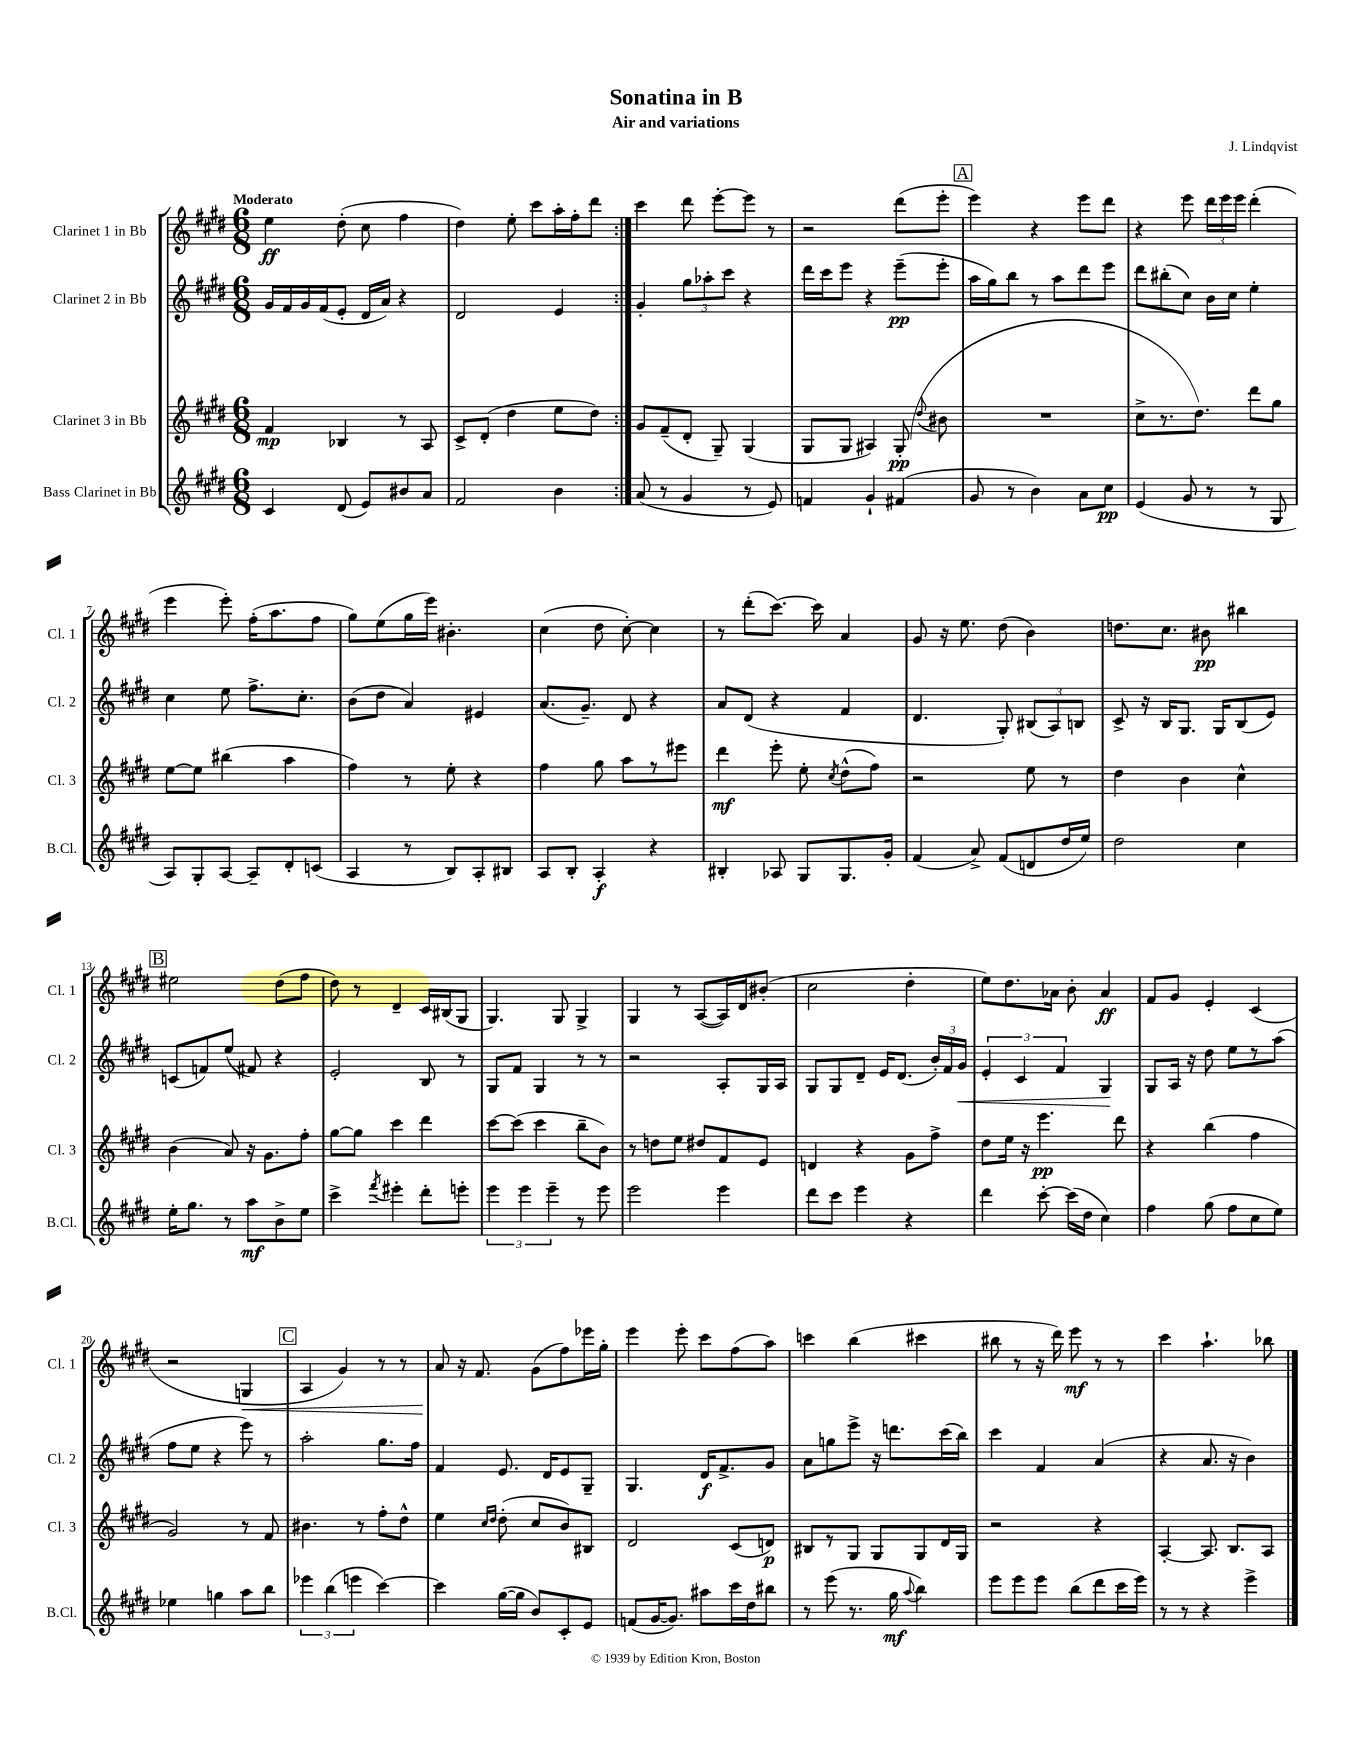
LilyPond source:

\header { title = "Sonatina in B" composer = "J. Lindqvist" subtitle = "Air and variations" }
<<
\new StaffGroup <<
\new Staff = "s0" \with { instrumentName = "Clarinet 1 in Bb" shortInstrumentName = "Cl. 1" } {
    \clef treble \key e \major \numericTimeSignature \time 6/8 \tempo "Moderato"
    \autoBeamOff \repeat volta 2 { e''4\ff dis''8-.( cis''8 fis''4 |
    dis''4) e''8-. cis'''8[ a''16-. fis''16-. dis'''8] | }
    cis'''4 dis'''8 e'''8[~-. e'''8] r8 |
    r2 dis'''8[( e'''8]-. |
    \mark \markup { \box "A" } e'''4) r4 e'''8[ dis'''8] |
    r4 e'''8 \tuplet 3/2 { dis'''16[ e'''16 e'''16] } dis'''4-.( |
    e'''4 e'''8-.) fis''16[-.( a''8. fis''8] |
    gis''8[) e''8( gis''16 e'''16]) bis'4.-. |
    cis''4( dis''8 cis''8~-.) cis''4 |
    r8 dis'''8[-.( cis'''8.]~) cis'''16 a'4 |
    gis'8 r16 e''8. dis''8( b'4) |
    d''8.[ cis''8.] bis'8\pp bis''4 |
    \mark \markup { \box "B" } eis''2 dis''8[( fis''8] |
    dis''8) r8 dis'4-- cis'16[ bis16( gis8] |
    gis4.) gis8 gis4-> |
    gis4 r8 a8[~( a16) dis'16 bis'8]-.( |
    cis''2 dis''4-. |
    e''8[) dis''8. aes'16] b'8-. aes'4\ff |
    fis'8[ gis'8] e'4-. cis'4( |
    r2 g4\< |
    \mark \markup { \box "C" } a4 gis'4) r8 r8 |
    a'8\! r16 fis'8. gis'8[( fis''8) ees'''16 gis''16]-. |
    e'''4 e'''8-. cis'''8[ fis''8( a''8]) |
    c'''4 b''4( cis'''4 |
    bis''8 r8 r16 dis'''16) e'''8\mf r8 r8 |
    cis'''4 a''4.-! bes''8 \bar "|." |
}
\new Staff = "s1" \with { instrumentName = "Clarinet 2 in Bb" shortInstrumentName = "Cl. 2" } {
    \clef treble \key e \major \numericTimeSignature \time 6/8
    \autoBeamOff \repeat volta 2 { gis'16[ fis'16 gis'16 fis'16( e'8]-. dis'16[ a'16]) r4 |
    dis'2 e'4 | }
    gis'4-. \tuplet 3/2 { gis''8[ aes''8-. cis'''8] } r4 |
    dis'''16[ cis'''16 e'''8] r4 e'''8[--\pp( e'''8]-. |
    \mark \markup { \box "A" } a''16[ gis''16) b''8] r8 a''8[ dis'''8 e'''8] |
    dis'''8[ bis''8-.( cis''8]) b'16[ cis''16] e''4-. |
    cis''4 e''8 fis''8.[-> cis''8.]-. |
    b'8[( dis''8] a'4) eis'4 |
    a'8.[( gis'8.]--) dis'8 r4 |
    a'8[ dis'8]( r4 fis'4 |
    dis'4. gis8-.) \tuplet 3/2 { bis8[( a8) b8] } |
    cis'8-> r16 b16[ gis8.] gis16[ b8( e'8]) |
    \mark \markup { \box "B" } c'8[( f'8) e''8]( fis'8) r4 |
    e'2-. b8 r8 |
    gis8[ fis'8] gis4 r8 r8 |
    r2 a8[-. gis16 a16] |
    gis8[ gis8 dis'8]-- e'16[ dis'8.]( \tuplet 3/2 { b'16[-.) fis'16 gis'16]\< } |
    \tuplet 3/2 { e'4-. cis'4 fis'4 } gis4\! |
    gis8[ a16] r16 dis''8 e''8[ r8 a''8]( |
    fis''8[ e''8] r4 e'''8) r8 |
    \mark \markup { \box "C" } a''2-. gis''8.[ fis''16] |
    fis'4 e'8. dis'16[ e'8 gis8]-- |
    gis4. dis'16[\f fis'8.-> gis'8] |
    a'8[ g''8 e'''8]-> r16 d'''8.[ cis'''16( b''16]) |
    cis'''4 fis'4 a'4( |
    r4 a'8. r16 b'4) \bar "|." |
}
\new Staff = "s2" \with { instrumentName = "Clarinet 3 in Bb" shortInstrumentName = "Cl. 3" } {
    \clef treble \key e \major \numericTimeSignature \time 6/8
    \autoBeamOff \repeat volta 2 { fis'4\mp bes4 r8 a8 |
    cis'8[-> dis'8]-.( dis''4 e''8[ dis''8]) | }
    gis'8[ fis'8--( dis'8]-. gis8--) gis4( |
    gis8[ gis8] ais4) gis8-.\pp( \appoggiatura { dis''8 } bis'8 |
    \mark \markup { \box "A" } R2. |
    cis''8[-> r8. dis''8.]) dis'''8[ gis''8] |
    e''8[~ e''8] bis''4( a''4 |
    fis''4) r8 e''8-. r4 |
    fis''4 gis''8 a''8[ r8 eis'''8] |
    dis'''4\mf e'''8-. e''8-. \acciaccatura { cis''8 } dis''8[-^( fis''8]) |
    r2 e''8 r8 |
    dis''4 b'4 cis''4-^ |
    \mark \markup { \box "B" } b'4( a'8) r16 gis'8.[ fis''8]-. |
    gis''8[~ gis''8] cis'''4 dis'''4 |
    cis'''8[~ cis'''8]( cis'''4 b''8[-- b'8]) |
    r8 d''8[ e''8] dis''8[ fis'8 e'8] |
    d'4 r4 gis'8[ fis''8]-> |
    dis''8[ e''16] r16 e'''4.\pp dis'''8 |
    r4 b''4( fis''4 |
    gis'2) r8 fis'8 |
    \mark \markup { \box "C" } bis'4. r8 fis''8[-. dis''8]-^ |
    e''4 \grace { cis''16[ dis''16] } dis''8-.( cis''8[ b'8) bis8] |
    dis'2 cis'8[( d'8]\p) |
    bis8[ r8 gis8] gis8[ gis8 dis'16 gis16] |
    r2 r4 |
    a4~-. a8. b8.[ a8] \bar "|." |
}
\new Staff = "s3" \with { instrumentName = "Bass Clarinet in Bb" shortInstrumentName = "B.Cl." } {
    \clef treble \key e \major \numericTimeSignature \time 6/8
    \autoBeamOff \repeat volta 2 { cis'4 dis'8( e'8[) bis'8 a'8] |
    fis'2 b'4 | }
    a'8( r8 gis'4 r8 e'8) |
    f'4 gis'4-! fis'4( |
    \mark \markup { \box "A" } gis'8 r8 b'4) a'8[ cis''8]\pp |
    e'4( gis'8 r8 r8 gis8 |
    a8[) gis8-. a8]~ a8[-- dis'8-. c'8]( |
    a4 r8 b8[) a8-. bis8] |
    a8[ b8]-. a4-.\f r4 |
    bis4-. aes8 gis8[ gis8. gis'16]-. |
    fis'4( a'8->) fis'8[( d'8 dis''16 e''16]) |
    dis''2 cis''4 |
    \mark \markup { \box "B" } e''16[-. gis''8.] r8 a''8[\mf b'8-> e''8] |
    cis'''4-> \acciaccatura { fis'''8 } eis'''4-. dis'''8[-. e'''8]-. |
    \tuplet 3/2 { e'''4 e'''4 e'''4-- } r8 e'''8 |
    e'''2 e'''4 |
    dis'''8[ cis'''8] e'''4 r4 |
    dis'''4 cis'''8~-. cis'''16[( dis''16] cis''4) |
    fis''4 gis''8( fis''8[ cis''8 e''8]) |
    ees''4 g''4 a''8[ b''8] |
    \mark \markup { \box "C" } \tuplet 3/2 { ees'''4 b''4( e'''4 } cis'''4~) |
    cis'''4 gis''16[~( gis''16] b'8[) cis'8-. e'8] |
    f'8[( gis'16~ gis'8.]) ais''8[ cis'''16 dis''16 bis''8] |
    r8 e'''8( r8. gis''16\mf \appoggiatura { a''8 } b''4) |
    e'''8[ e'''8 e'''8] b''8[( dis'''8 cis'''16 e'''16]) |
    r8 r8 r4 e'''4-> \bar "|." |
}
>>
>>
